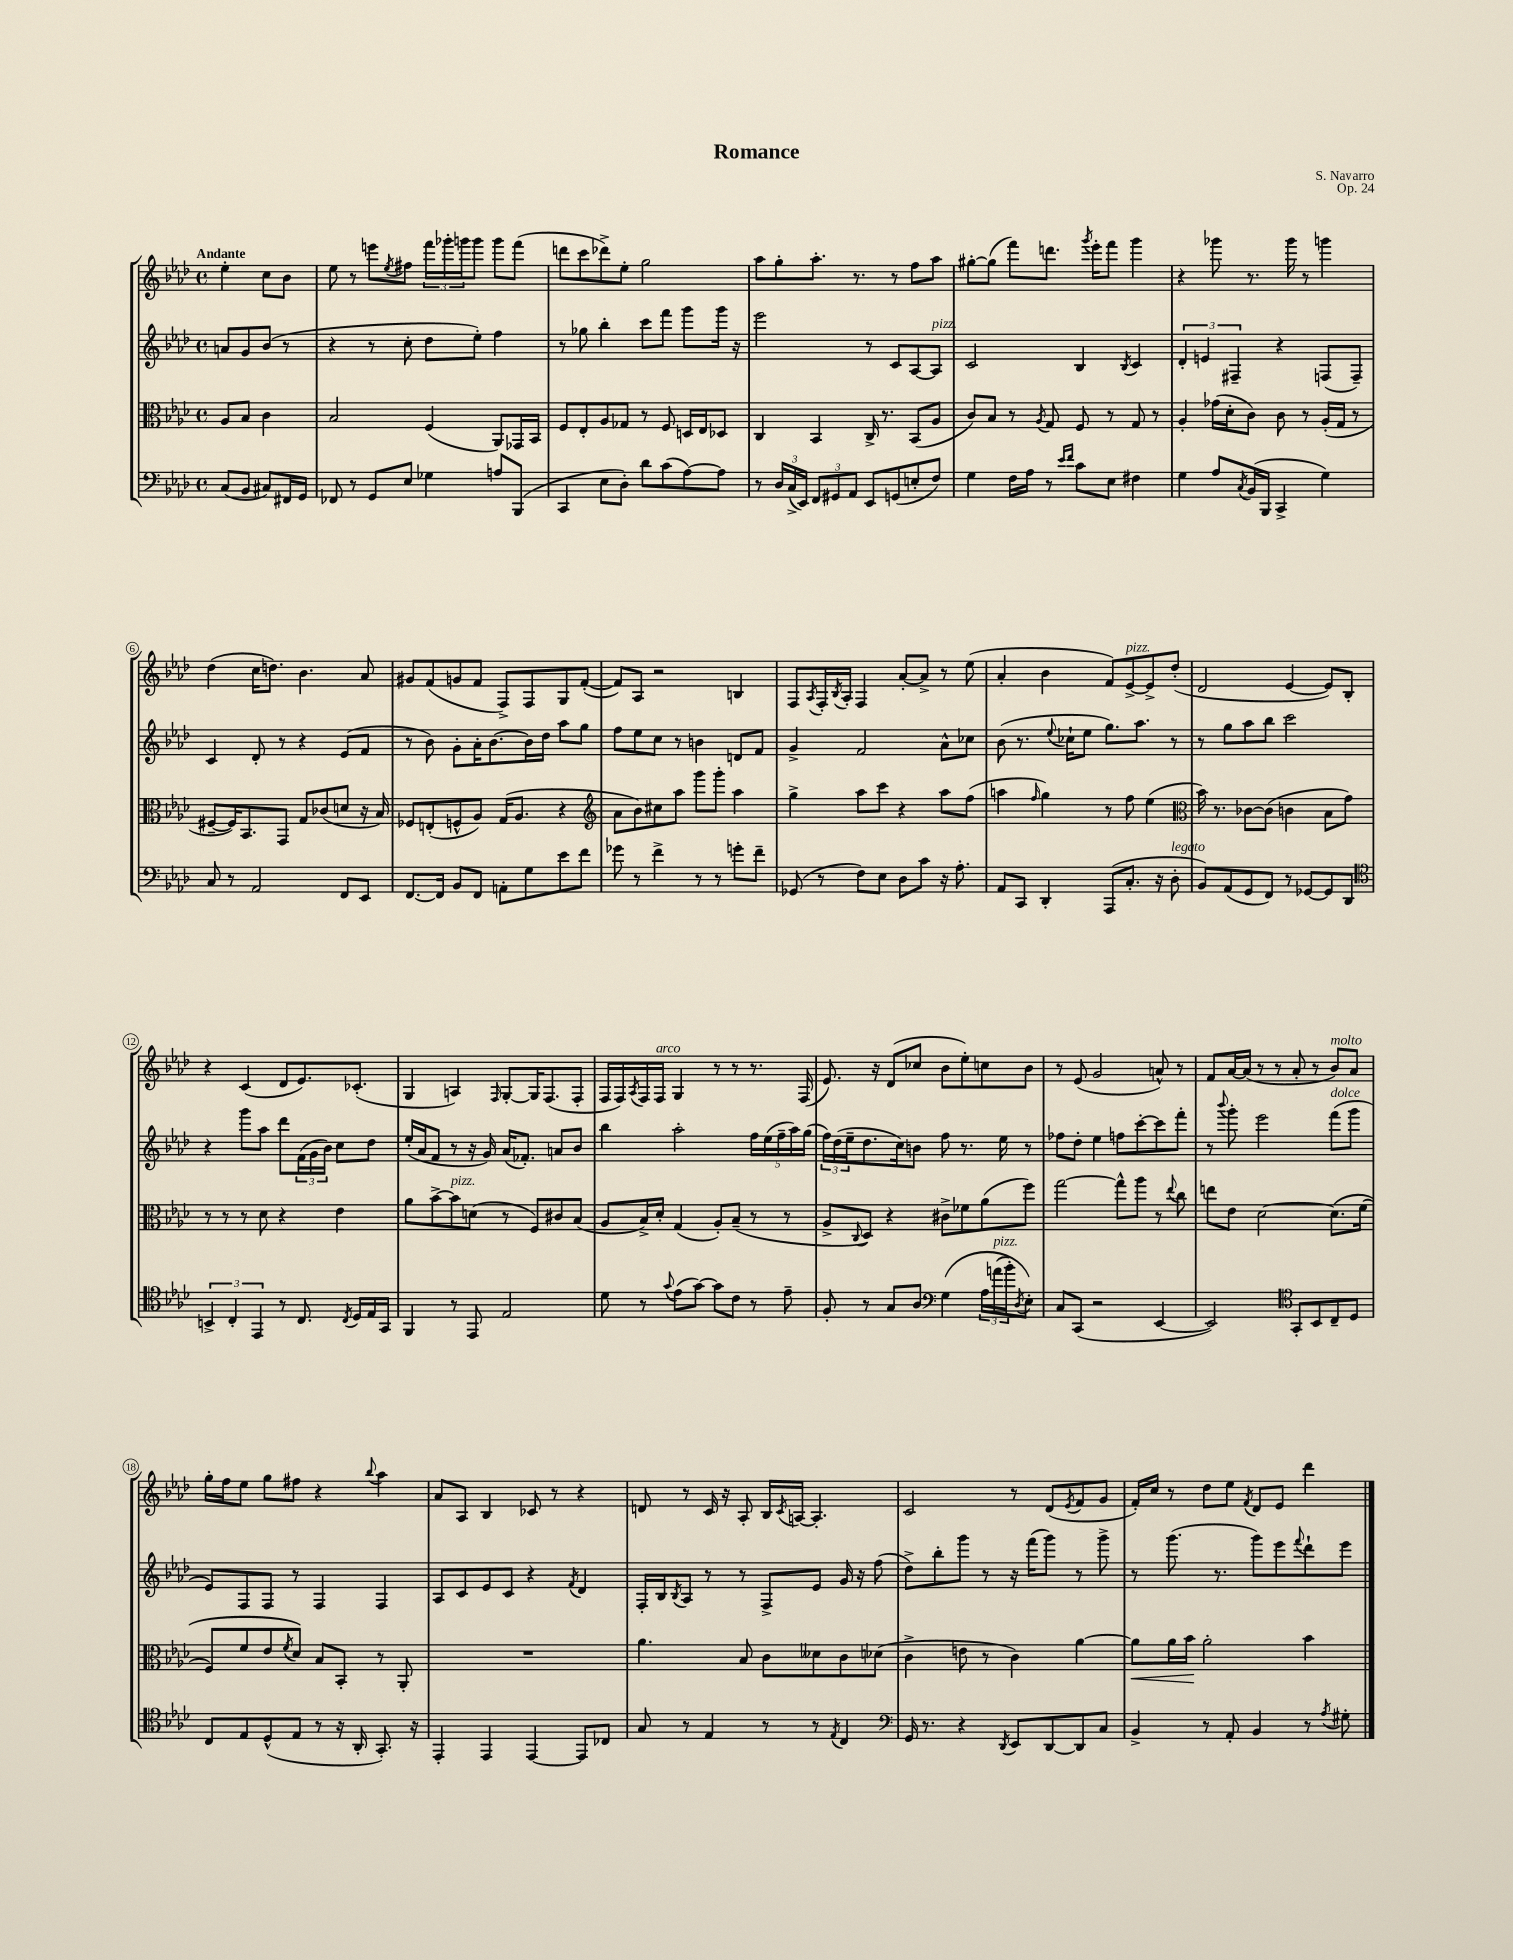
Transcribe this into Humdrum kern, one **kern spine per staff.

**kern	**kern	**kern	**kern
*staff4	*staff3	*staff2	*staff1
*clefF4	*clefC3	*clefG2	*clefG2
*k[b-e-a-d-]	*k[b-e-a-d-]	*k[b-e-a-d-]	*k[b-e-a-d-]
*M4/4	*M4/4	*M4/4	*M4/4
*met(c)	*met(c)	*met(c)	*met(c)
(8C/L	8A-/L	8a/L	4ee-'\
8BB-/J	8B-/J	8g/	.
8C#/L)	4c\	(8b-/J	8cc\L
16FF#/L	.	8r	8b-\J
16GG/JJ	.	.	.
=	=	=	=
8FF-/	2B-/	4r	8ee-\
8r	.	.	8r
8GG/L	.	8r	8eee\L
.	.	.	8qee-/
8E-/J	.	8cc'\	8ff#\J
4G-\	(4F/	8dd-\L	24fff\LL
.	.	.	24ggg-'\
.	.	.	24ggg\J
.	.	8ee-'\J)	8ggg\J
8A/L	8AA-/L)	4ff\	8ggg\L
(8BBB-/J	16GG-/L	.	(8fff\J
.	16BB-/JJ	.	.
=	=	=	=
4CC/	8F/L	8r	8ddd\L
.	8E-'/	8gg-\	8ccc\
8E-\L	8A-/	4bb-'\	8ddd-^\)
8D-'\J)	8G-/J	.	8ee-'\J
8d-\L	8r	8ccc\L	2gg\
(8c\	8F/	8fff\J	.
[8A-\)	16D/LL	8ggg\L	.
.	16E-/J	.	.
8A-\]J	8D-/J	16ggg\Jk	.
.	.	16r	.
=	=	=	=
8r	4C/	2eee-\	8aa-\L
24D-/LL	.	.	8gg'\
(24C^/	.	.	.
24EE-/JJ)	.	.	.
12FF/L	4BB-/	.	8.aa-'\J
12GG#/	.	.	.
12AA-/J	.	.	.
.	.	.	8.r
8EE-/L	16C^/	8r	.
.	8.r	.	.
(8GG/	.	8c/L	8r
8E'/	(8BB-/L	[8A-/	8ff\L
8F/J)	8A-/J	8A-/]J	8aa-\J
=	=	=	=
4G\	8c/L)	2c/	[8gg#'\L
.	8B-/J	.	(8gg#\]J
16F\LL	8r	.	8fff\L)
16A-\JJ	.	.	.
.	8qA-/	.	.
8r	8G/	.	8.ddd\J
16qqe-/LL	.	.	.
16qqf/JJ	.	.	.
8c\L	8F/	4B-/	.
.	.	.	8qggg/
.	.	.	16eee-'\LK
8E-\J	8r	.	8fff\J
.	.	8qB-/	.
4F#\	8G/	4c/	4ggg\
.	8r	.	.
=	=	=	=
4G\	4A-'/	6d-'/	4r
.	.	6e/	.
8A-/L	(16g-\LL	.	8ggg-\
.	16d-'\J	.	.
.	.	6F#~/	.
8qC/	.	.	.
(16BB-/L	8c\J)	.	8.r
16BBB-/JJ	.	.	.
4CC^/	8c\	4r	.
.	.	.	16ggg-\
.	8r	.	8r
4G\)	(16A-'/LL	(8F/L	4ggg\
.	16G/JJ	.	.
.	8r	8F~/J)	.
=	=	=	=
8C/	[8F#~/L	4c/	(4dd-\
8r	16F#/]K)	.	.
.	8.BB-/	.	.
2AA-/	.	8d-'/	16cc\LK
.	.	.	8.dd\J)
.	8GG/J	8r	.
.	8G/L	4r	4.b-\
.	(8c-/	.	.
8FF/L	8d/J	(8e-/L	.
8EE-/J	16r	8f/J	8a-/
.	16B-/)	.	.
=	=	=	=
[8.FF/L	8F-/L	8r	8g#/L
.	(8E'/	8b-\)	(8f/
16FF/]Jk	.	.	.
8BB-/L	8F^^/	8g'\L	8g/
8FF/J	8A-/J)	16a-'\K	8f/J
.	.	[8.b-\	.
8AA'\L	(16G/LK	.	8F^/L)
.	8.A-/J	.	.
8G\	.	16b-\]L	8F/
.	.	16dd-\JJ	.
8e-\	4r	8aa-\L	8G/
8f\J	.	8gg\J	([8f'/J
=	=	=	=
*	*clefG2	*	*
8g-\	8a-\L	8ff\L	8f/]L)
8r	8b-\)	8ee-\	8A-/J
4f^\	8cc#\	8cc\J	2r
.	8aa-\J	8r	.
8r	8ggg\L	4b\	.
8r	8ggg'\J	.	.
8g'\L	4aa-\	8d/L	4B/
8f~\J	.	8f/J	.
=	=	=	=
(8GG-/	4gg^\	4g^/	8F/L
.	.	.	8qA-/
8r	.	.	16F'/L
.	.	.	8qB-/
.	.	.	16A-'/JJ
8F\L)	8aa-\L	2f/	4F/
8E-\J	8ccc\J	.	.
8D-\L	4r	.	[8a-'/L
8c\J	.	.	8a-^/]J
16r	8aa-\L	8a-^^\L	8r
8.A-'\	.	.	.
.	(8ff\J	8cc-\J	(8ee-\
=	=	=	=
8AA-/L	4aa\	(8b-\	4a-'/
8CC/J	.	8.r	.
.	16qqff/	.	.
4DD-'/	4gg\)	.	4b-\
.	.	8qqee-/	.
.	.	16cc-`\LK	.
.	.	8ee-\J	.
(8AAA-/L	8r	8.gg\L)	8f/L)
8.C'/J	8ff\	.	[8e-^/
.	.	8.aa-\J	.
.	(4ee-\	.	8e-^/]
16r	.	.	.
8D-'\	.	8r	(8dd-'/J
=	=	=	=
*	*clefC3	*	*
8BB-/L)	16b-\)	8r	2d-/
.	8.r	.	.
(8AA-/	.	8gg\L	.
8GG/	[8c-\L	8aa-\	.
8FF/J)	(8c-\]J	8bb-\J	.
8r	4c\	2ccc\	[4e-/
[8GG-/L	.	.	.
8GG-/]	8B-\L	.	8e-/]L)
8DD-/J	8g\J)	.	8B-'/J
=	=	=	=
*clefC4	*	*	*
6BB^/	8r	4r	4r
.	8r	.	.
6C'/	.	.	.
.	8r	8ggg\L	(4c/
6EE-/	.	.	.
.	8d-\	8aa-\J	.
8r	4r	8ddd-\L	8d-/L
8.C/	.	(24f\L	8.e-/)
.	.	24g\	.
.	.	24b-\JJ)	.
.	4e-\	8cc\L	.
8qC/	.	.	.
16D-/LL	.	.	(8.c-'/J
16E-/	.	8dd-\J	.
16GG/JJ	.	.	.
=	=	=	=
4FF/	8a-\L	(16ee-'/LL	4G/
.	.	16a-/J	.
.	[8b-^\	8f/J	.
8r	8b-\]	8r	4A/)
8EE-/	(8d\J	16r	.
.	.	16g/)	.
.	.	.	16qqF/
2E-/	8r	(16a-/LK	[8G'/L
.	.	8.f-'/J)	.
.	8F/L)	.	16G/]K
.	.	.	(8.F/
.	8c#/	8a/L	.
.	(8B-/J	8b-/J	8F'/J
=	=	=	=
8d-\	8A-/L	4bb-\	16F/LL
.	.	.	16F/)
.	.	.	8qA-/
8r	16B-^/L)	.	16F/
.	16d-'/JJ	.	16F/JJ
8qqg/	.	.	.
(8e-\L	(4G/	2aa-'\	4G/
[8g\J)	.	.	.
8g\]L	8A-'/L)	.	8r
8c\J	(8B-~/J	.	8r
8r	8r	20ff\LL	8.r
.	.	(20ee-\	.
.	.	20ff~\	.
8e-~\	8r	.	.
.	.	20aa-\)	.
.	.	.	(16F/
.	.	(20gg\JJ	.
=	=	=	=
8F'/	8A-^/L	24ff\LL)	8.e-/)
.	.	(24dd-\	.
.	.	24ee-~\J	.
.	8qqC/	.	.
8r	8D-/J)	8.dd-\	.
.	.	.	16r
8G/L	4r	.	(8d-/L
.	.	16cc\k)	.
8A-/J	.	8b\J	8cc-/J
*clefF4	*	*	*
&(4G\	8c#^\L	8ff\	8b-\L
.	8f-\	8.r	8ee-'\)
24A-\LL	(8a-\	.	8cc\
(24a\	.	.	.
.	.	16ee-\	.
24b-'\J)	.	.	.
8qD-/	.	.	.
8E-'\J&)	8ff\J)	8r	8b-\J
=	=	=	=
8C/L	[2gg\	8ff-\L	8r
(8CC/J	.	8dd-'\J	(8e-/
2r	.	4ee-\	2g/
.	8gg^^\]L	8ff\L	.
.	8aa-\J	[8ccc'\	.
[4EE-/	8r	8ccc\]	8a^^/)
.	8qqee-/	.	.
.	8cc\	8fff'\J	8r
=	=	=	=
2EE-/])	8ee\L	8r	8f/L
.	.	8qqbbb-/	.
.	8e-\J	8ggg'\	[16a-/L
.	.	.	(16a-/]JJ
.	[2d-\	2eee-\	8r
.	.	.	8r
*clefC4	*	*	*
8GG'/L	.	.	8a-'/
8BB-/	.	.	8r
8C~/	&(8.d-\]L	(8fff\L	8b-/L)
8D-/J	.	8ggg\J	8a-/J
.	(16f\Jk	.	.
=	=	=	=
8C/L	8F/L)	8e-/L)	16gg'\LL
.	.	.	16ff\J
8E-/	8f/	8F/	8ee-\J
(8D-^^/	8e-/	8F/J	8gg\L
.	8qf/	.	.
8E-/J	8d-/J&)	8r	8ff#\J
8r	8B-/L	4F/	4r
16r	8BB-'/J	.	.
16AA-'/	.	.	.
.	.	.	8qqbb-/
8.GG'/)	8r	4F/	4aa-\
.	8AA-'/	.	.
16r	.	.	.
=	=	=	=
4EE-'/	1r	8A-/L	8a-/L
.	.	8c/	8A-/J
4EE-/	.	8e-/	4B-/
.	.	8c/J	.
[4EE-/	.	4r	8c-/
.	.	.	8r
.	.	8qf/	.
8EE-/]L	.	4d-/	4r
8C-/J	.	.	.
=	=	=	=
8G/	4.a-\	16F'/LL	8d/
.	.	16B-/J	.
.	.	8qB-/	.
8r	.	8A-/J	8r
4E-/	.	8r	16c/
.	.	.	16r
.	8B-/	8r	8A-'/
8r	8c\L	8F^/L	16B-/LL
.	.	.	8qc/
.	.	.	[16A/JJ
8r	8d--\	8e-/J	4.A'/]
8qE-/	.	.	.
4C/	8c\	16g/	.
.	.	16r	.
.	(8d-\J	(8ff\	.
=	=	=	=
*clefF4	*	*	*
16GG/	4c^\	8dd-^\L)	2c/
8.r	.	.	.
.	.	8bb-'\	.
4r	8e\	8ggg\J	.
.	8r	8r	.
8qDD-/	.	.	.
8EE-/L	4c\)	16r	8r
.	.	(16fff\LK	.
[8DD-/	.	8ggg\J)	(8d-/L
.	.	.	8qe-/
8DD-/]	[4a-\	8r	8f/
8C/J	.	8ggg^\	8g/J
=	=	=	=
4BB-^/	8a-\]L	8r	16f'/LL)
.	.	.	16cc/JJ
.	16a-\L	(8.ggg\	8r
.	16b-\JJ	.	.
8r	2a-'\	.	8dd-\L
.	.	8.r	.
8AA-'/	.	.	8ee-\J
.	.	.	8qf/
4BB-/	.	8ggg\L)	8d-/L
.	.	8eee-\	8e-/J
.	.	8qqfff/	.
8r	4b-\	8ddd-`\	4ddd-\
8qA-/	.	.	.
8G#'\	.	8eee-\J	.
==	==	==	==
*-	*-	*-	*-
